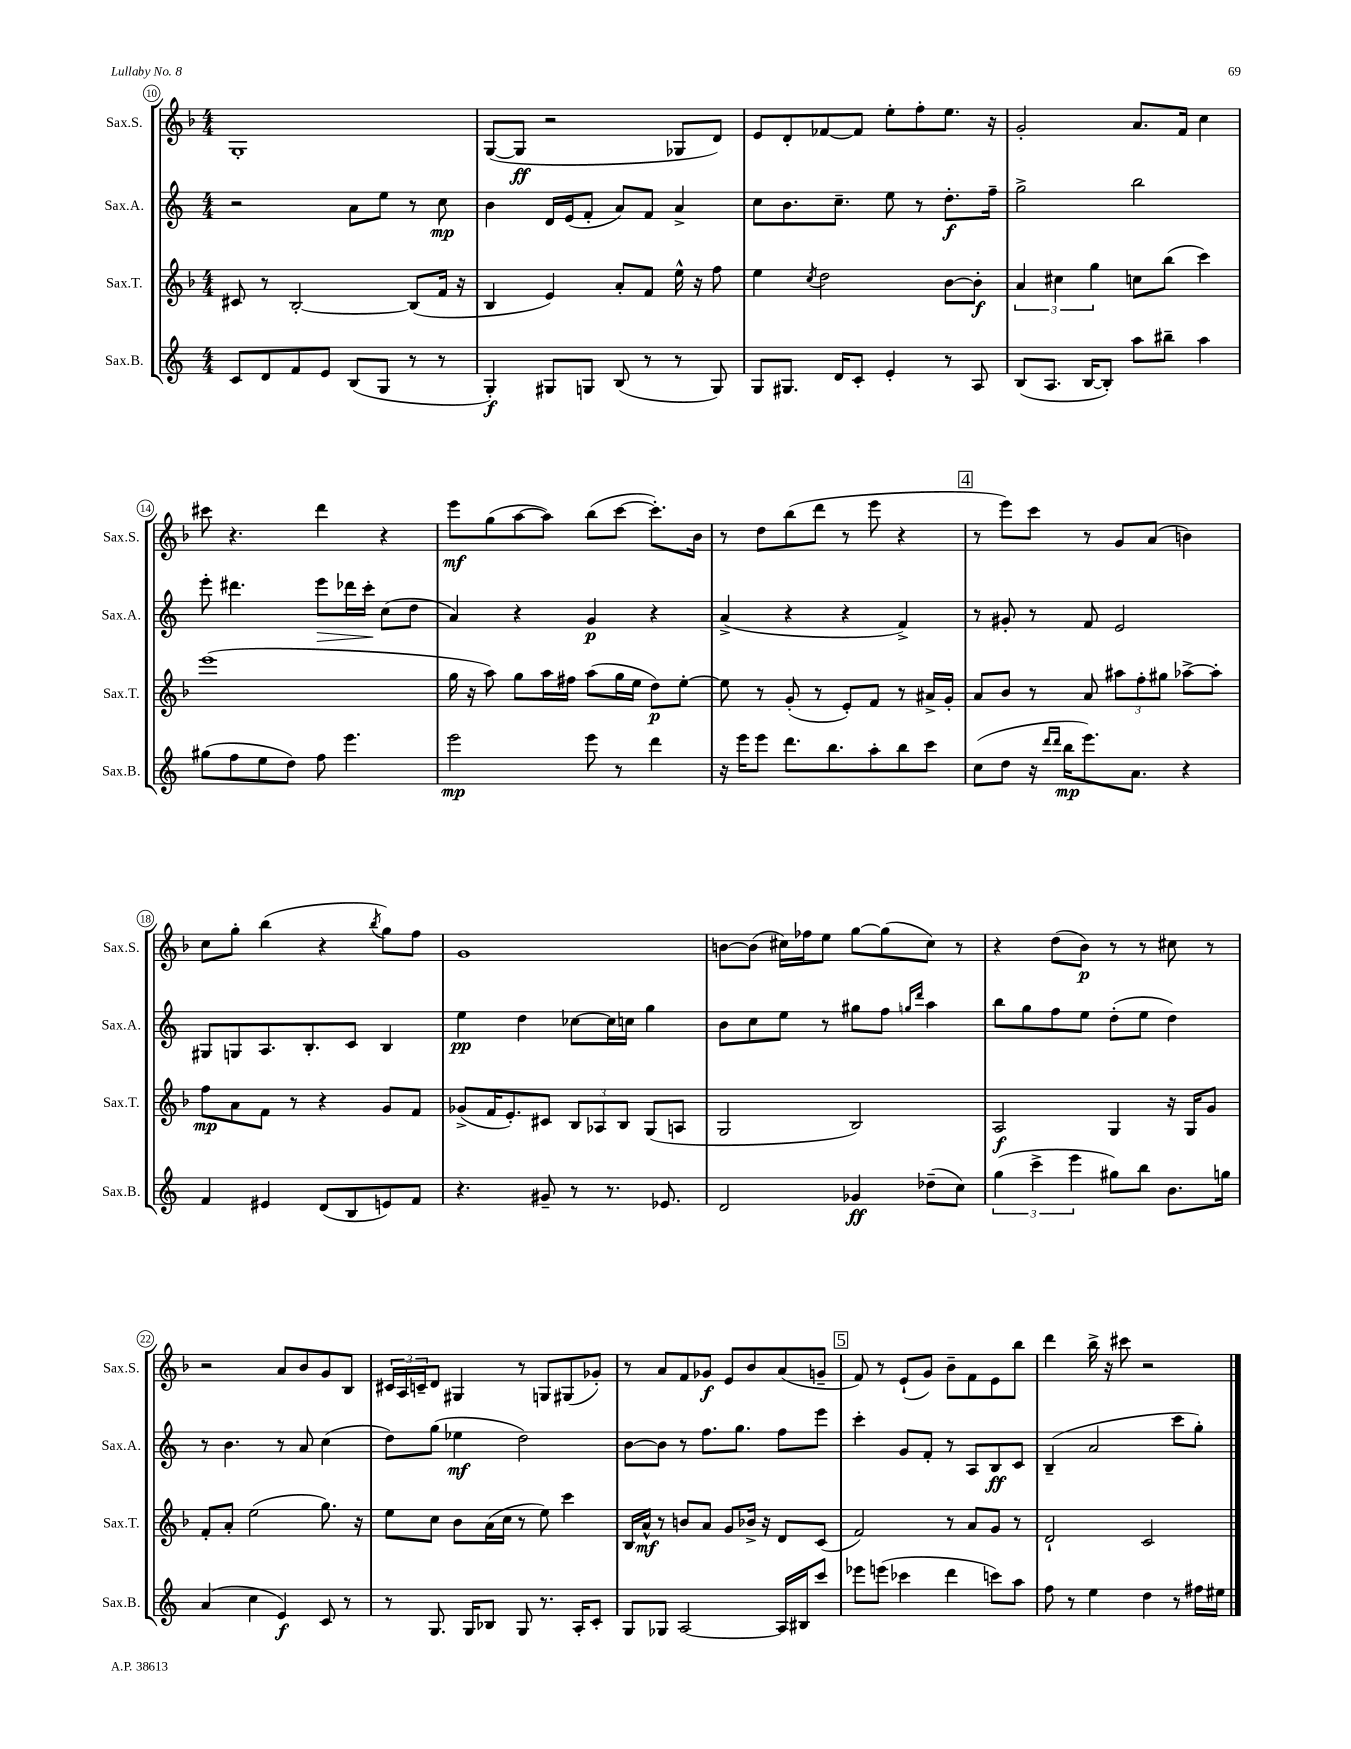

**kern	**kern	**kern	**kern
*staff4	*staff3	*staff2	*staff1
*clefG2	*clefG2	*clefG2	*clefG2
*k[]	*k[b-]	*k[]	*k[b-]
*M4/4	*M4/4	*M4/4	*M4/4
8c/L	8c#/	2r	1G'
8d/	8r	.	.
8f/	[2B-'/	.	.
8e/J	.	.	.
(8B/L	.	8a\L	.
8G/J	.	8ee\J	.
8r	(8B-/]L	8r	.
8r	16f/Jk	8cc\	.
.	16r	.	.
=	=	=	=
4G'/)	4B-/	4b\	([8G/L
.	.	.	8G/]J
8G#/L	4e/)	16d/LL	2r
.	.	(16e/J	.
8G/J	.	8f'/J	.
(8B/	8a'/L	8a/L)	.
8r	8f/J	8f/J	.
8r	16ee^^\	4a^/	8G-/L
.	16r	.	.
8G/)	8ff\	.	8d/J)
=	=	=	=
8G/L	4ee\	8cc\L	8e/L
8.G#/J	.	8.b\	8d'/
.	8qcc/	.	.
.	2dd\	.	[8f-/
16d/LK	.	8.cc~\J	.
8c'/J	.	.	8f-/]J
4e'/	.	8ee\	8ee'\L
.	.	8r	8ff'\
8r	[8b-\L	8.dd'\L	8.ee\J
8A/	8b-'\]J	.	.
.	.	16ff~\Jk	16r
=	=	=	=
(8B/L	6a/	2gg^\	2g'/
8.A/J	.	.	.
.	6cc#\	.	.
[16B/LK	.	.	.
.	6gg\	.	.
8B'/]J)	.	.	.
8aa\L	8cc\L	2bb\	8.a/L
8bb#~\J	(8bb-\J	.	.
.	.	.	16f/Jk
4aa\	4ccc\)	.	4cc\
=	=	=	=
(8gg#\L	(1eee	8eee'\	8ccc#\
8ff\	.	4.ddd#\	4.r
8ee\	.	.	.
8dd\J)	.	.	.
8ff\	.	8eee\L	4ddd\
4.eee\	.	16ddd-\L	.
.	.	16ccc'\JJ	.
.	.	(8cc\L	4r
.	.	8dd\J	.
=	=	=	=
2eee\	16gg\	4a/)	8eee\L
.	16r	.	.
.	8aa\)	.	(8gg\
.	8gg\L	4r	[8aa\
.	16aa\L	.	8aa\]J)
.	16ff#\JJ	.	.
8eee\	(8aa\L	4g/	(8bb-\L
8r	16gg\L	.	[8ccc\J
.	16ee\JJ	.	.
4ddd\	8dd\L)	4r	8.ccc'\]L)
.	[8ee'\J	.	.
.	.	.	16b-\Jk
=	=	=	=
16r	8ee\]	(4a^/	8r
16eee\LK	.	.	.
8eee\J	8r	.	8dd\L
8.ddd\L	(8g'/	4r	(8bb-\
.	8r	.	8ddd\J
8.bb\	.	.	.
.	8e'/L)	4r	8r
8aa'\	8f/J	.	8eee\
8bb\	8r	4f^/)	4r
8ccc\J	16a#^/LL	.	.
.	16g'/JJ	.	.
=	=	=	=
(8cc\L	8a/L	8r	8r
8dd\J	8b-/J	8g#'/	8eee\L)
16r	8r	8r	8ccc\J
16qqddd/LL	.	.	.
16qqddd/JJ	.	.	.
16bb\LK	.	.	.
8.eee\)	8a/	8f/	8r
.	12aa#\L	2e/	8g/L
8.a\J	.	.	.
.	12ff'\	.	.
.	.	.	(8a/J
.	12gg#\J	.	.
4r	[8aa-^\L	.	4b\)
.	8aa-'\]J	.	.
=	=	=	=
4f/	8ff\L	8G#/L	8cc\L
.	8a\	8G/	8gg'\J
4e#/	8f\J	8.A/	(4bb-\
.	8r	.	.
.	.	8.B'/	.
(8d/L	4r	.	4r
8B/	.	8c/J	.
.	.	.	8qbb-/
8e/)	8g/L	4B/	8gg\L)
8f/J	8f/J	.	8ff\J
=	=	=	=
4.r	(8g-^/L	4ee\	1g
.	16f/K	.	.
.	8.e'/)	.	.
.	.	4dd\	.
8g#~/	8c#/J	.	.
8r	12B-/L	[8cc-\L	.
.	12A-/	.	.
8.r	.	16cc-\]L	.
.	12B-/J	.	.
.	.	16cc\JJ	.
.	(8G/L	4gg\	.
8.e-/	.	.	.
.	8A/J	.	.
=	=	=	=
2d/	2G/	8b\L	[8b\L
.	.	8cc\	(8b\]J
.	.	8ee\J	16cc#\LL)
.	.	.	16ff-\J
.	.	8r	8ee\J
4g-/	2B-/)	8gg#\L	[8gg\L
.	.	8ff\J	(8gg\]
.	.	16qqgg/LL	.
.	.	16qqddd/JJ	.
(8dd-~\L	.	4aa\	8cc#\J)
8cc\J)	.	.	8r
=	=	=	=
(6gg\	2A/	8bb\L	4r
.	.	8gg\	.
6ccc^\	.	.	.
.	.	8ff\	(8dd\L
6eee\	.	.	.
.	.	8ee\J	8b-\J)
8gg#\L)	4G/	(8dd'\L	8r
8bb\J	.	8ee\J	8r
8.b\L	16r	4dd\)	8cc#\
.	16G/LK	.	.
.	8g/J	.	8r
16gg\Jk	.	.	.
=	=	=	=
(4a/	8f'/L	8r	2r
.	8a'/J	4.b\	.
4cc\	(2ee\	.	.
4e/)	.	8r	8a/L
.	.	8a/	8b-/
8c/	8.gg\)	(4cc\	8g/
8r	.	.	8B-/J
.	16r	.	.
=	=	=	=
8r	8ee\L	8dd\L)	24c#/LL
.	.	.	24A/
.	.	.	24c~/J
8.G/	8cc\J	(8gg\J	8d/J
.	8b-\L	4ee-\	4G#/
16G/LK	.	.	.
8B-/J	(16a\L	.	.
.	16cc\JJ	.	.
8G/	8r	2dd\)	8r
8.r	8ee\)	.	8G/L
.	4ccc\	.	(8G#/
16A'/LK	.	.	.
8c'/J	.	.	8g-'/J)
=	=	=	=
8G/L	16B-/LL	[8b\L	8r
.	16a^^/JJ	.	.
8G-/J	8r	8b\]J	8a/L
[2A/	8b/L	8r	8f/
.	8a/J	8.ff\L	8g-/J
.	8g/L	.	8e/L
.	.	8.gg\J	.
.	16b-^/Jk	.	8b-/
.	16r	.	.
16A/]LL	8d/L	8ff\L	(8a/
16B#/J	.	.	.
8ccc/J	(8c/J	8eee\J	8g~/J
=	=	=	=
8eee-\L	2f/)	4ccc'\	8f/)
(8eee\J	.	.	8r
4ccc-\	.	8g/L	(8e`/L
.	.	8f'/J	8g/J)
4ddd\	8r	8r	8b-~\L
.	8a/L	8A/L	8f\
8ccc\L)	8g/J	8B/	8e\
8aa\J	8r	8c/J	8bb-\J
=	=	=	=
8ff\	2d`/	(4B~/	4ddd\
8r	.	.	.
4ee\	.	2a/	16bb-^\
.	.	.	16r
.	.	.	8ccc#\
4dd\	2c/	.	2r
8r	.	8ccc\L	.
16ff#\LL	.	8gg'\J)	.
16ee#\JJ	.	.	.
==	==	==	==
*-	*-	*-	*-
